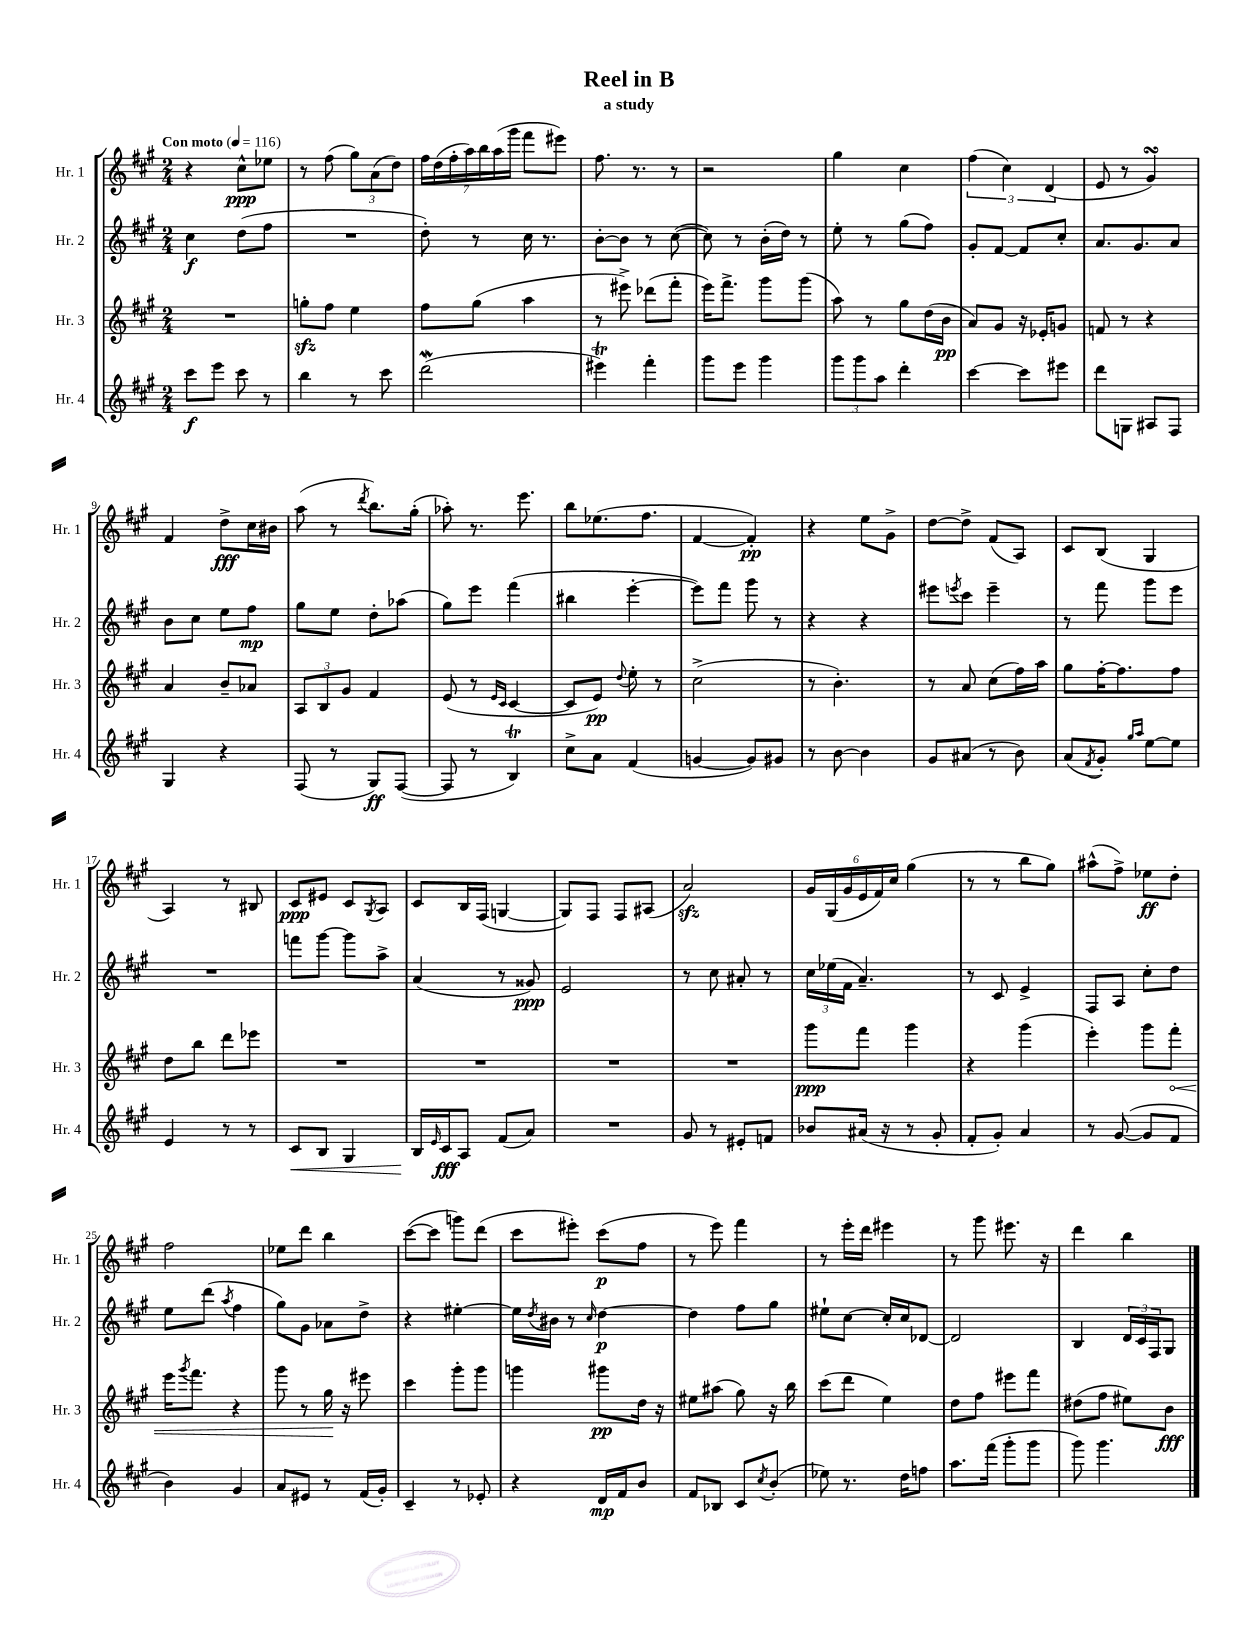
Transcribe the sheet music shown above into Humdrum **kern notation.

**kern	**kern	**kern	**kern
*staff4	*staff3	*staff2	*staff1
*clefG2	*clefG2	*clefG2	*clefG2
*k[f#c#g#]	*k[f#c#g#]	*k[f#c#g#]	*k[f#c#g#]
*M2/4	*M2/4	*M2/4	*M2/4
*MM116	*MM116	*MM116	*MM116
8ccc#	2r	4cc#	4r
8eee	.	.	.
8ccc#	.	(8dd	8cc#^^
8r	.	8ff#	8ee-
=	=	=	=
4bb	8gg'	2r	8r
.	8ff#	.	(8ff#
8r	4ee	.	12gg#)
.	.	.	(12a
8ccc#	.	.	.
.	.	.	12dd)
=	=	=	=
(2ddd	8ff#	8dd')	28ff#
.	.	.	(28dd
.	.	.	28ff#'
.	.	.	28aa)
.	(8gg#	8r	.
.	.	.	28bb
.	.	.	(28aa
.	.	.	28ggg#
.	4aa	16cc#	8fff#
.	.	8.r	.
.	.	.	8eee#)
=	=	=	=
4eee#)	8r	[8b'	8.ff#
.	8eee#^)	8b]	.
.	.	.	8.r
4fff#'	(8ddd-	8r	.
.	8fff#'	([8cc#	8r
=	=	=	=
8ggg#	16eee)	8cc#])	2r
.	8.fff#^	.	.
8eee	.	8r	.
4ggg#	8ggg#	(16b'	.
.	.	16dd)	.
.	(8ggg#	8r	.
=	=	=	=
12ggg#	8aa)	8ee'	4gg#
12ggg#	.	.	.
.	8r	8r	.
12aa	.	.	.
4ddd'	8gg#	(8gg#	4cc#
.	(16dd	8ff#)	.
.	16b	.	.
=	=	=	=
[4ccc#	8a)	8g#'	(6ff#
.	8g#	[8f#	.
.	.	.	6cc#)
8ccc#]	16r	8f#]	.
.	16e-'	.	.
.	.	.	(6d
8eee#	8g	8cc#'	.
=	=	=	=
8ddd	8f	8.a	8e
8G	8r	.	8r
.	.	8.g#	.
8A#	4r	.	4g#)
8F#	.	8a	.
=	=	=	=
4G#	4a	8b	4f#
.	.	8cc#	.
4r	8b~	8ee	8dd^
.	8a-	8ff#	16cc#
.	.	.	16b#
=	=	=	=
(8F#	12A	8gg#	(8aa
.	12B	.	.
8r	.	8ee	8r
.	12g#	.	.
.	.	.	8qddd
8G#)	4f#	8dd'	8.bb)
([8F#	.	(8aa-	.
.	.	.	(16gg#'
=	=	=	=
8F#]	(8e	8gg#)	8aa-')
8r	8r	8eee	8.r
.	16qqe	.	.
.	16qqc#	.	.
4B)	[4c#	(4fff#	.
.	.	.	8.eee
=	=	=	=
8cc#^	8c#]	4bb#	8bb
8a	8e)	.	(8.ee-
.	8qqdd	.	.
(4f#	8ee'	[4eee'	.
.	.	.	8.ff#
.	8r	.	.
=	=	=	=
[4g	(2cc#^	8eee])	[4f#
.	.	8fff#	.
8g])	.	8ggg#	4f#'])
8g#	.	8r	.
=	=	=	=
8r	8r	4r	4r
[8b	4.b')	.	.
4b]	.	4r	8ee
.	.	.	8g#^
=	=	=	=
8g#	8r	8eee#	[8dd
.	.	8qeee	.
(8a#	8a	8ccc#	8dd^]
8r	(8cc#	4eee~	(8f#
8b)	16ff#)	.	8A)
.	16aa	.	.
=	=	=	=
(8a	8gg#	8r	8c#
8qf#	.	.	.
8g#')	[16ff#'	8fff#	(8B
.	8.ff#]	.	.
16qqgg#	.	.	.
16qqaa	.	.	.
[8ee	.	8ggg#	4G#
8ee]	8ff#	8eee	.
=	=	=	=
4e	8dd	2r	4A)
.	8bb	.	.
8r	8ddd	.	8r
8r	8eee-	.	8B#
=	=	=	=
8c#	2r	8fff	8c#
8B	.	[8ggg#	8e#
4G#	.	8ggg#]	8c#
.	.	.	8qG#
.	.	8aa^	8A
=	=	=	=
16B	2r	(4a	8c#
16qqe	.	.	.
16c#	.	.	.
8A	.	.	16B
.	.	.	(16F#
(8f#	.	8r	[4G
8a)	.	8g##)	.
=	=	=	=
2r	2r	2e	8G])
.	.	.	8F#
.	.	.	8F#
.	.	.	(8A#
=	=	=	=
8g#	2r	8r	2a)
8r	.	8cc#	.
8e#'	.	8a#'	.
8f	.	8r	.
=	=	=	=
8b-	8ggg#	24cc#	24g#
.	.	(24ee-	(24G#
.	.	24f#	24g#
(16a#	8fff#	4.a~)	24e
.	.	.	24f#)
16r	.	.	.
.	.	.	24cc#
8r	4ggg#	.	(4gg#
8g#'	.	.	.
=	=	=	=
8f#'	4r	8r	8r
8g#')	.	8c#	8r
4a	(4ggg#	4e^	8bb
.	.	.	8gg#)
=	=	=	=
8r	4eee')	8F#	(8aa#^^
([8g#	.	8A	8ff#^)
8g#]	8ggg#	8cc#'	8ee-
8f#	8fff#'	8dd	8dd'
=	=	=	=
4b)	16eee	8ee	2ff#
.	8qggg#	.	.
.	8.fff#	.	.
.	.	(8ddd	.
.	.	8qaa	.
4g#	4r	4ff#	.
=	=	=	=
8a	8ggg#	8gg#)	8ee-
8e#	8r	8g#	8ddd
8r	16gg#	8a-	4bb
.	16r	.	.
(16f#	8eee#	8dd^	.
16g#')	.	.	.
=	=	=	=
4c#~	4ccc#	4r	([8ccc#
.	.	.	8ccc#]
8r	8ggg#'	[4ee#'	8ggg)
8e-'	8ggg#	.	(8ddd
=	=	=	=
4r	4ggg	16ee#]	8ccc#
.	.	8qdd	.
.	.	16b#	.
.	.	8r	8eee#')
.	.	16qqcc#	.
16d	8ggg#	[4dd	(8ccc#
16f#	.	.	.
8b	16dd	.	8ff#
.	16r	.	.
=	=	=	=
8f#	8ee#	4dd]	8r
8B-	(8aa#	.	8eee)
8c#	8gg#)	8ff#	4fff#
8qcc#	.	.	.
(8b'	16r	8gg#	.
.	16bb	.	.
=	=	=	=
8ee-)	(8ccc#	8ee#`	8r
8.r	8ddd	[8cc#	16eee'
.	.	.	16ddd
.	4ee)	16cc#']	4eee#
16dd	.	16cc#	.
8ff	.	[8d-	.
=	=	=	=
8.aa	8dd	2d-]	8r
.	8ff#	.	8ggg#
(16fff#	.	.	.
8ggg#'	8eee#	.	8.eee#
8ggg#	8fff#	.	.
.	.	.	16r
=	=	=	=
8ggg#)	(8dd#	4B	4ddd
4.ggg#	8ff#	.	.
.	8ee#)	24d	4bb
.	.	24c#	.
.	.	24F#	.
.	8b	8G#	.
==	==	==	==
*-	*-	*-	*-
